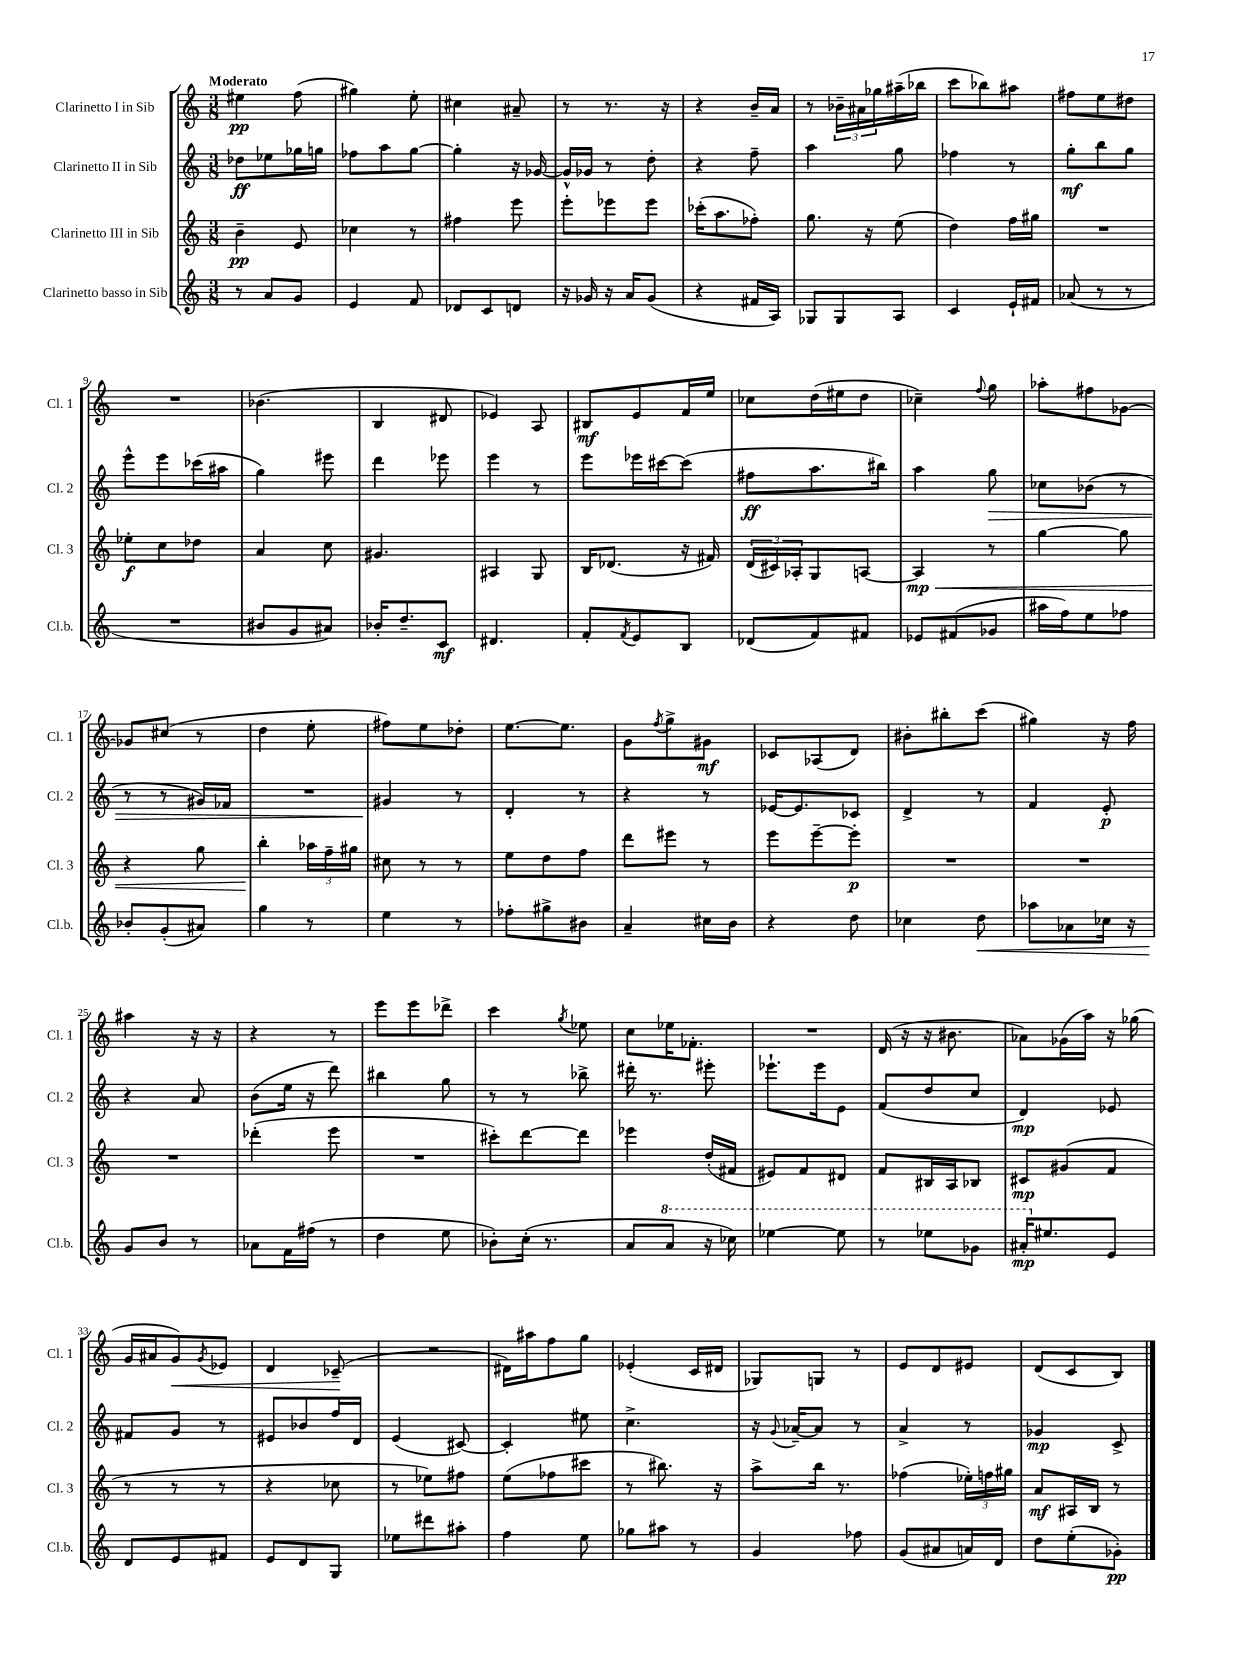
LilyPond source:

<<
\new StaffGroup <<
\new Staff = "s0" \with { instrumentName = "Clarinetto I in Sib" shortInstrumentName = "Cl. 1" } {
    \clef treble \key c \major \numericTimeSignature \time 3/8 \tempo "Moderato"
    eis''4\pp f''8( |
    gis''4) e''8-. |
    cis''4 ais'8-- |
    r8 r8. r16 |
    r4 b'16-- a'16 |
    r8 \tuplet 3/2 { bes'16-- ais'16 ges''16 } ais''16--( bes''16 |
    c'''8 bes''8) ais''8 |
    fis''8 e''8 dis''8 |
    R4. |
    bes'4.( |
    b4 dis'8 |
    ees'4) a8 |
    bis8\mf e'8 f'16 e''16 |
    ces''8 d''16( eis''16 d''8 |
    ces''4--) \appoggiatura { f''8 } g''8 |
    aes''8-. fis''8 ges'8~ |
    ges'8 cis''8( r8 |
    d''4 e''8-. |
    fis''8) e''8 des''8-. |
    e''8.~ e''8. |
    g'8 \acciaccatura { f''8 } g''8-> gis'8\mf |
    ces'8 aes8( d'8) |
    bis'8-. bis''8-. c'''8( |
    gis''4) r16 f''16 |
    ais''4 r16 r16 |
    r4 r8 |
    e'''8 e'''8 des'''8-> |
    c'''4 \acciaccatura { g''8 } ees''8 |
    c''8 ees''16 fes'8.-. |
    R4. |
    d'16( r16 r16 bis'8. |
    aes'8) ges'16( a''16) r16 ges''16( |
    g'16 ais'16 g'8\<) \acciaccatura { g'8 } ees'8 |
    d'4 ces'8--\!( |
    R4. |
    dis'16) ais''16 f''8 g''8 |
    ees'4-.( c'16 dis'16 |
    ges8) g8 r8 |
    e'8 d'8 eis'8 |
    d'8( c'8 b8) \bar "|." |
}
\new Staff = "s1" \with { instrumentName = "Clarinetto II in Sib" shortInstrumentName = "Cl. 2" } {
    \clef treble \key c \major \numericTimeSignature \time 3/8
    des''8\ff ees''8 ges''16 g''16 |
    fes''8 a''8 g''8~ |
    g''4-. r16 ges'16~ |
    ges'16-^ ges'16 r8 d''8-. |
    r4 f''8-- |
    a''4 g''8 |
    fes''4 r8 |
    g''8-.\mf b''8 g''8 |
    e'''8-^ e'''8 ces'''16( ais''16 |
    g''4) eis'''8 |
    d'''4 ees'''8 |
    e'''4 r8 |
    e'''8 ees'''16 cis'''16~ cis'''8( |
    fis''8\ff a''8. bis''16) |
    a''4 g''8\> |
    ces''8 bes'8( r8 |
    r8 r8 gis'16) fes'16 |
    R4. |
    gis'4\! r8 |
    d'4-. r8 |
    r4 r8 |
    ees'16~ ees'8. ces'8 |
    d'4-> r8 |
    f'4 e'8-.\p |
    r4 a'8 |
    b'8( e''16 r16 d'''8) |
    bis''4 g''8 |
    r8 r8 bes''8-> |
    dis'''16-. r8. eis'''8-. |
    ees'''8.-! ees'''16 e'8 |
    f'8( d''8 c''8 |
    d'4\mp) ees'8 |
    fis'8 g'8 r8 |
    eis'8 bes'8 f''16 d'16 |
    e'4( cis'8~) |
    cis'4-. eis''8 |
    c''4.-> |
    r16 \appoggiatura { g'8 } aes'16~-- aes'8 r8 |
    a'4-> r8 |
    ges'4\mp c'8-> \bar "|." |
}
\new Staff = "s2" \with { instrumentName = "Clarinetto III in Sib" shortInstrumentName = "Cl. 3" } {
    \clef treble \key c \major \numericTimeSignature \time 3/8
    b'4--\pp e'8 |
    ces''4 r8 |
    fis''4 e'''8 |
    e'''8-. ees'''8 ees'''8 |
    ces'''16-.( a''8. fes''8-.) |
    g''8. r16 e''8( |
    d''4) f''16 gis''16 |
    R4. |
    ees''8-.\f c''8 des''8 |
    a'4 c''8 |
    gis'4. |
    ais4 g8 |
    b16 des'8.( r16 fis'16) |
    \tuplet 3/2 { d'16( cis'16) aes16-. } g8 a8~ |
    a4\mp\< r8 |
    g''4~ g''8 |
    r4 g''8 |
    b''4-.\! \tuplet 3/2 { aes''16 f''16-- gis''16 } |
    cis''8 r8 r8 |
    e''8 d''8 f''8 |
    d'''8 eis'''8 r8 |
    e'''8 e'''8~-- e'''8-.\p |
    R4. |
    R4. |
    R4. |
    des'''4-.( e'''8 |
    R4. |
    cis'''8-.) d'''8~ d'''8 |
    ees'''4 d''16-.( fis'16 |
    eis'8) f'8 dis'8 |
    f'8 bis16 a16 bes8 |
    cis'8\mp gis'8( f'8 |
    r8 r8 r8 |
    r4 ces''8 |
    r8 ees''8) fis''8 |
    e''8( fes''8 cis'''8 |
    r8 bis''8.) r16 |
    a''8-> b''16 r8. |
    fes''4( \tuplet 3/2 { ees''16-.) f''16 gis''16 } |
    a'8\mf ais16 b16 r8 \bar "|." |
}
\new Staff = "s3" \with { instrumentName = "Clarinetto basso in Sib" shortInstrumentName = "Cl.b." } {
    \clef treble \key c \major \numericTimeSignature \time 3/8
    r8 a'8 g'8 |
    e'4 f'8 |
    des'8 c'8 d'8 |
    r16 ges'16 r16 a'16 ges'8( |
    r4 fis'16 a16) |
    ges8 ges8 a8 |
    c'4 e'16-! fis'16 |
    aes'8( r8 r8 |
    R4. |
    bis'8 g'8 ais'8) |
    bes'16-. d''8.-- c'8\mf |
    dis'4. |
    f'8-. \acciaccatura { f'8 } e'8 b8 |
    des'8( f'8) fis'8 |
    ees'8 fis'8( ges'8 |
    ais''16 f''16) e''8 fes''8 |
    bes'8-. g'8-.( ais'8) |
    g''4 r8 |
    e''4 r8 |
    fes''8-. gis''8-> bis'8 |
    a'4-- cis''16 b'16 |
    r4 d''8 |
    ces''4 d''8\< |
    aes''8 aes'8 ces''16 r16 |
    g'8\! b'8 r8 |
    aes'8 f'16 fis''16( r8 |
    d''4 e''8 |
    bes'8-.) c''16-.( r8. |
    a'8 \ottava #1 a''8 r16 ces'''16) |
    ees'''4~ ees'''8 |
    r8 ees'''8 ges''8 |
    ais''16-.\mp \ottava #0 eis''8. e'8 |
    d'8 e'8 fis'8 |
    e'8 d'8 g8 |
    ees''8 dis'''8 ais''8-. |
    f''4 e''8 |
    ges''8 ais''8 r8 |
    g'4 fes''8 |
    g'8( ais'8 a'16) d'16 |
    d''8 e''8-.( ges'8-.\pp) \bar "|." |
}
>>
>>
